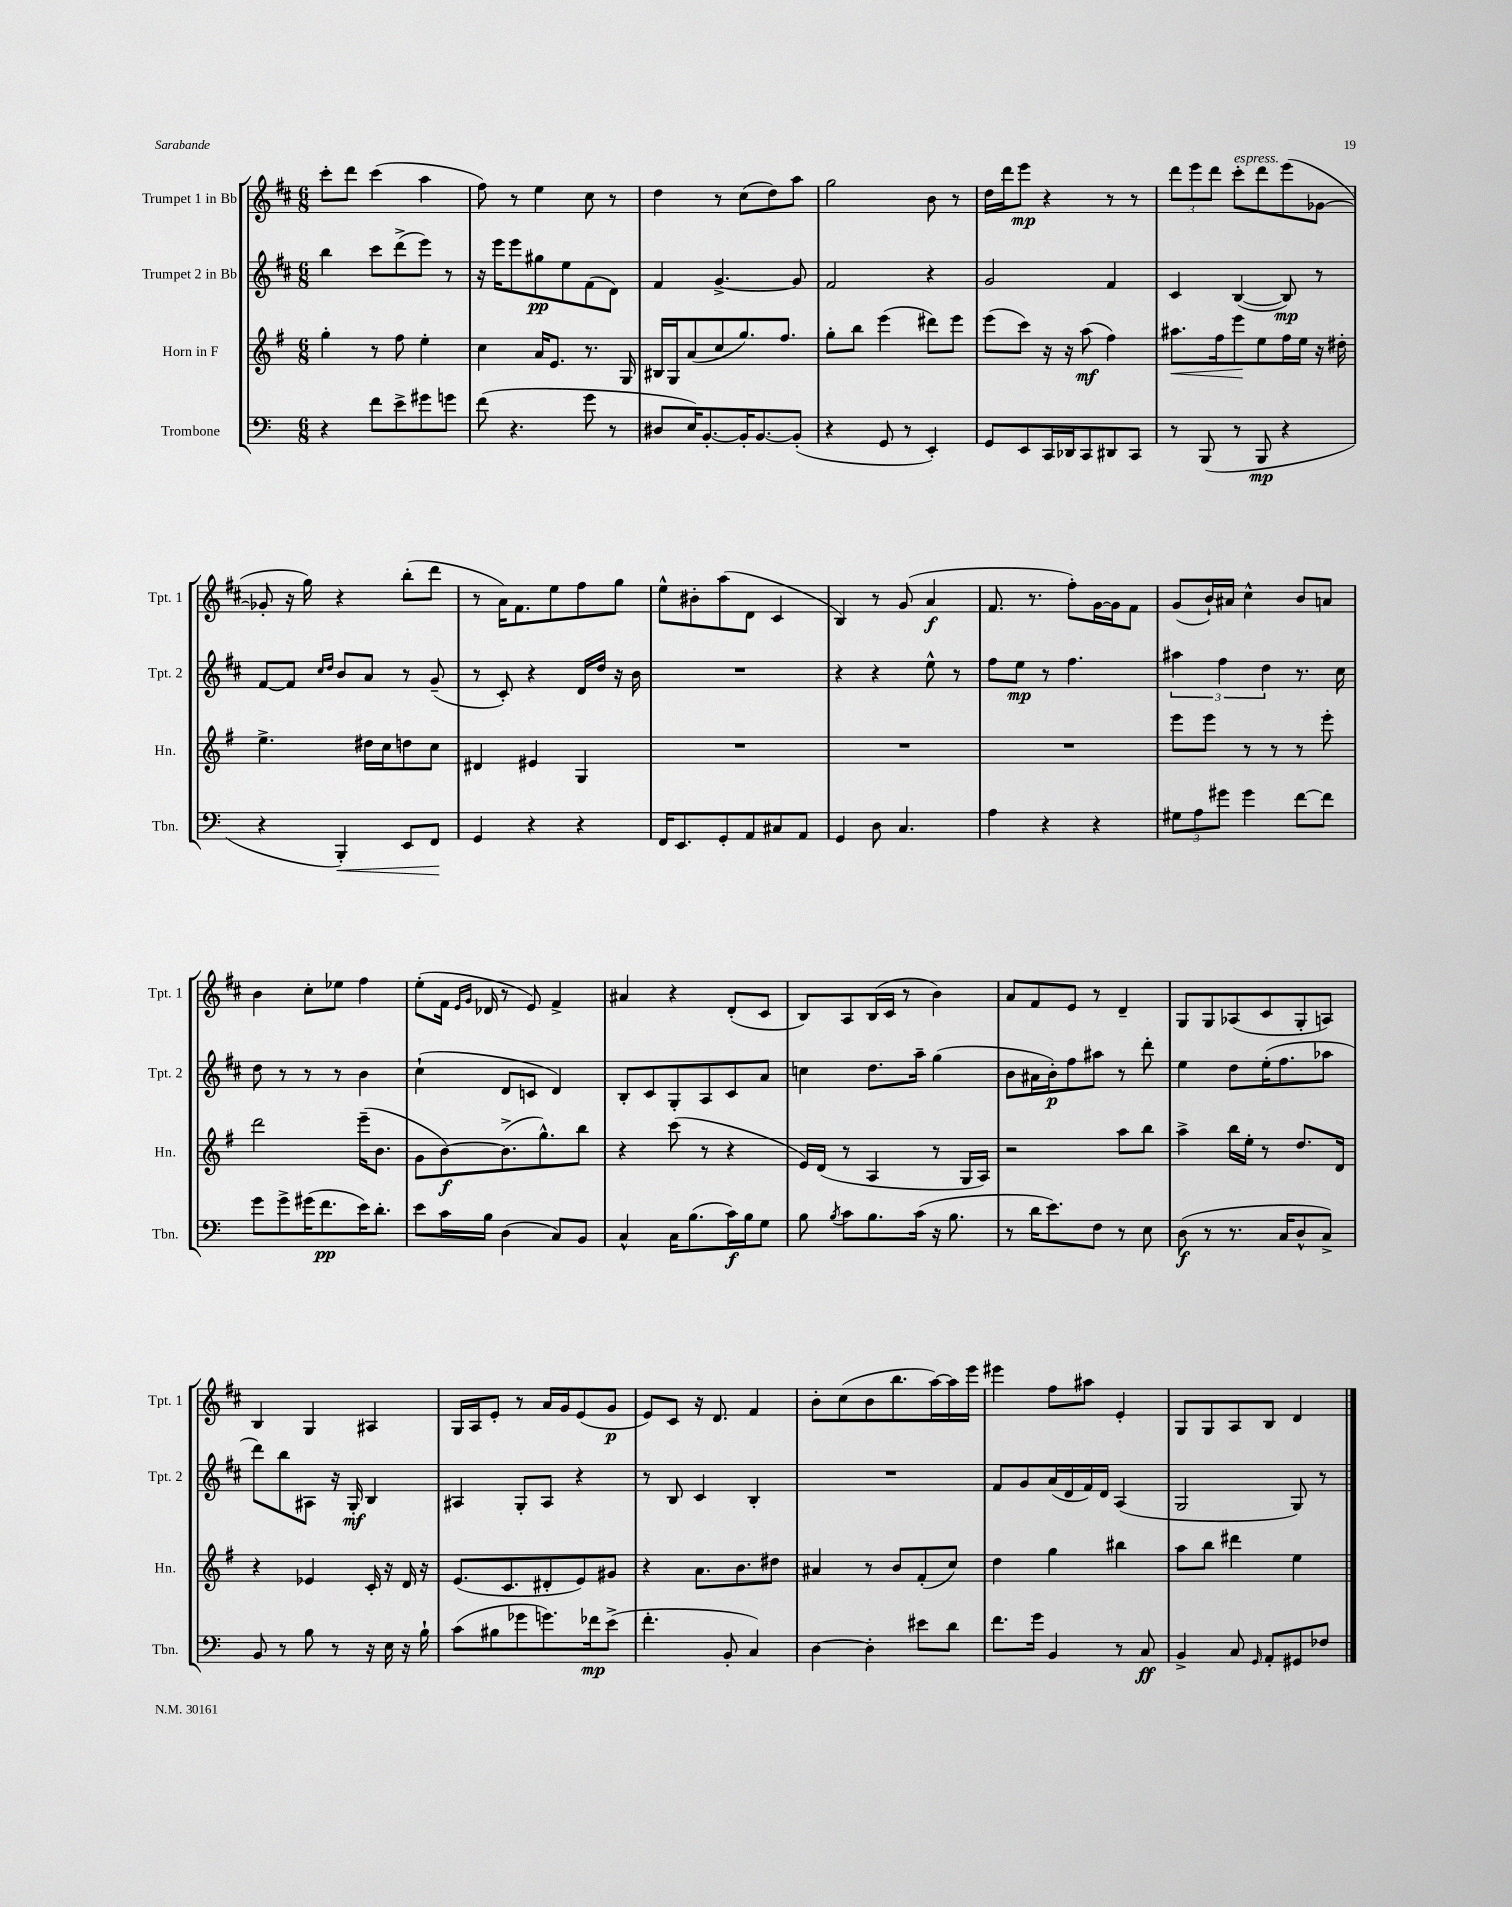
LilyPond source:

<<
\new StaffGroup <<
\new Staff = "s0" \with { instrumentName = "Trumpet 1 in Bb" shortInstrumentName = "Tpt. 1" } {
    \clef treble \key d \major \numericTimeSignature \time 6/8
    \autoBeamOff cis'''8[-. d'''8] cis'''4( a''4 |
    fis''8) r8 e''4 cis''8 r8 |
    d''4 r8 cis''8[( d''8) a''8] |
    g''2 b'8 r8 |
    d''16[ d'''16 e'''8]\mp r4 r8 r8 |
    \tuplet 3/2 { d'''8[ e'''8 d'''8] } cis'''8[-.^\markup { \italic "espress." } d'''8 e'''8( ges'8]~ |
    ges'8-. r16 g''16) r4 b''8[-.( d'''8] |
    r8 a'16[) fis'8. e''8 fis''8 g''8] |
    e''8[-^ bis'8-. a''8( d'8] cis'4 |
    b4) r8 g'8( a'4\f |
    fis'8. r8. fis''8[-.) g'16~ g'16 fis'8] |
    g'8[( b'16-!) ais'16] cis''4-^ b'8[ a'8] |
    b'4 cis''8[-. ees''8] fis''4 |
    e''8[-.( fis'16] \grace { e'16[ g'16] } des'16 r8 e'8) fis'4-> |
    ais'4 r4 d'8[-.( cis'8] |
    b8[) a8 b16( cis'16] r8 b'4) |
    a'8[ fis'8 e'8] r8 d'4-- |
    g8[ g8 aes8( cis'8 g8-. a8]) |
    b4 g4 ais4 |
    g16[ a16 e'8]-. r8 a'16[ g'16 e'8( g'8]\p |
    e'8[) cis'8] r16 d'8. fis'4 |
    b'8[-. cis''8( b'8 b''8. a''16~) a''16 e'''16] |
    eis'''4 fis''8[ ais''8] e'4-. |
    g8[ g8 a8 b8] d'4 \bar "|." |
}
\new Staff = "s1" \with { instrumentName = "Trumpet 2 in Bb" shortInstrumentName = "Tpt. 2" } {
    \clef treble \key d \major \numericTimeSignature \time 6/8
    \autoBeamOff b''4 cis'''8[ d'''8->( e'''8]) r8 |
    r16 e'''16[ e'''8 gis''8\pp e''8 fis'8( d'8]) |
    fis'4 g'4.~-> g'8 |
    fis'2 r4 |
    g'2 fis'4 |
    cis'4 b4~( b8\mp) r8 |
    fis'8[~ fis'8] \grace { cis''16[ d''16] } b'8[ a'8] r8 g'8--( |
    r8 cis'8-.) r4 d'16[ d''16] r16 b'16 |
    R2. |
    r4 r4 e''8-^ r8 |
    fis''8[ e''8]\mp r8 fis''4. |
    \tuplet 3/2 { ais''4 fis''4 d''4 } r8. cis''16 |
    d''8 r8 r8 r8 b'4 |
    cis''4-!( d'8[ c'8] d'4) |
    b8[-. cis'8 g8-. a8 cis'8 a'8] |
    c''4 d''8.[ a''16]-- g''4( |
    b'8[ ais'16 b'16-.\p) fis''8 ais''8] r8 d'''8-. |
    e''4 d''8[ e''16-.( fis''8. aes''8] |
    d'''8[) b''8 ais8] r16 g16-.\mf b4 |
    ais4 g8[-. ais8] r4 |
    r8 b8 cis'4 b4-. |
    R2. |
    fis'8[ g'8 a'16( d'16 fis'16) d'16] a4( |
    g2 g8) r8 \bar "|." |
}
\new Staff = "s2" \with { instrumentName = "Horn in F" shortInstrumentName = "Hn." } {
    \clef treble \key g \major \numericTimeSignature \time 6/8
    \autoBeamOff g''4-. r8 fis''8 e''4-. |
    c''4 a'16[ e'8.] r8. g16 |
    bis16[ g16 a'8( c''8 g''8.) fis''8.] |
    g''8[-. b''8] e'''4( dis'''8[) e'''8] |
    e'''8[( c'''8]) r16 r16 a''8\mf( fis''4) |
    ais''8.[\< fis''16 e'''8\! e''8 fis''16 e''16] r16 dis''16-. |
    e''4.-> dis''16[ c''16 d''8 c''8] |
    dis'4 eis'4 g4 |
    R2. |
    R2. |
    R2. |
    e'''8[ e'''8] r8 r8 r8 e'''8-. |
    d'''2 e'''16[--( b'8.] |
    g'8[ b'8~\f) b'8.->( g''8.-^) b''8] |
    r4 c'''8( r8 r4 |
    e'16[) d'16]( r8 a4 r8 g16[ a16]) |
    r2 a''8[ b''8] |
    a''4-> b''16[ e''16]-. r8 d''8.[ d'16] |
    r4 ees'4 c'16-. r16 d'16 r16 |
    e'8.[( c'8. dis'8-. e'8) gis'8] |
    r4 a'8.[ b'8. dis''8] |
    ais'4 r8 b'8[ fis'8-.( c''8]) |
    d''4 g''4 bis''4 |
    a''8[ b''8] dis'''4 e''4 \bar "|." |
}
\new Staff = "s3" \with { instrumentName = "Trombone" shortInstrumentName = "Tbn." } {
    \clef bass \key c \major \numericTimeSignature \time 6/8
    \autoBeamOff r4 f'8[ e'8-> gis'8 g'8] |
    f'8( r4. g'8 r8 |
    dis8[ e16) b,8.~-. b,16-. b,8.~ b,8]-.( |
    r4 g,8 r8 e,4-.) |
    g,8[ e,8 c,16 des,16 c,8 dis,8 c,8] |
    r8 b,,8( r8 b,,8\mp r4 |
    r4 b,,4-.\<) e,8[ f,8]\! |
    g,4 r4 r4 |
    f,16[ e,8. g,8-. a,8 cis8 a,8] |
    g,4 d8 c4. |
    a4 r4 r4 |
    \tuplet 3/2 { gis8[ a8 gis'8] } gis'4 f'8[~ f'8] |
    g'8[ g'8-> gis'16( f'8.\pp e'16) d'8.]-. |
    e'8[ c'16 b16] d4( c8[) b,8] |
    c4-^ c16[ b8.( c'16\f) b16 g8] |
    b8 \acciaccatura { b8 } c'8[ b8. c'16]( r16 b8. |
    r8 d'16[ e'8.) f8] r8 e8 |
    d8\f( r8 r8. c16[ d8-^ c8]->) |
    b,8 r8 b8 r8 r16 e16 r16 b16-! |
    c'8[( bis8 ges'8 g'8.) fes'16\mp e'8]->( |
    f'4.-. b,8-. c4) |
    d4~ d4-. eis'8[ d'8] |
    f'8.[ g'16] b,4 r8 c8\ff |
    b,4-> c8 \grace { g,16 } a,8[-. gis,8 fes8] \bar "|." |
}
>>
>>
\layout { \context { \Score \remove "Bar_number_engraver" } }
